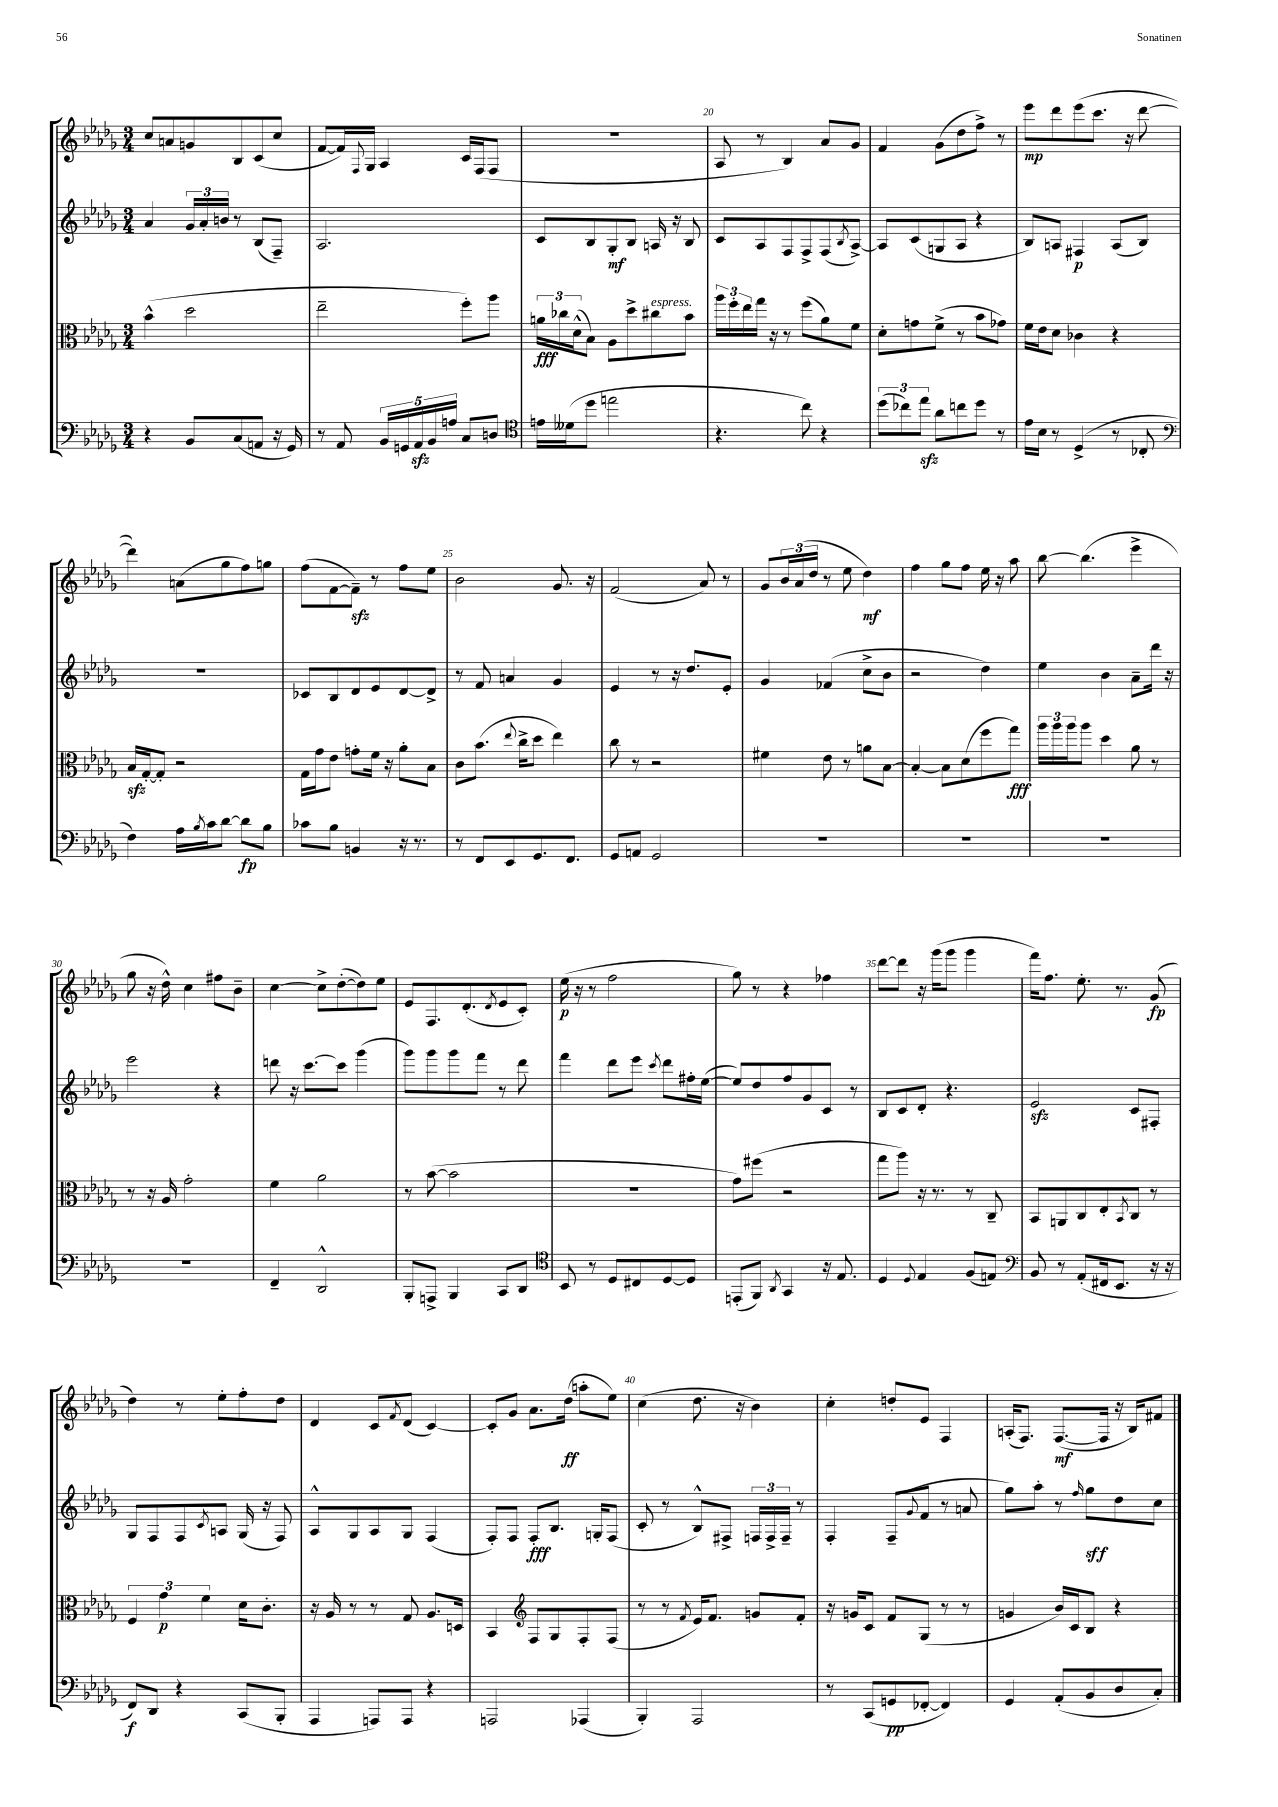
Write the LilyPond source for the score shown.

<<
\new StaffGroup <<
\new Staff = "s0" {
    \clef treble \key des \major \numericTimeSignature \time 3/4
    c''8 a'8 g'8 bes8 c'8( c''8 |
    f'8~ f'16) \appoggiatura { f8 } ges16 aes4 c'16 f16( f8 |
    R2. |
    aes8 r8 bes4) aes'8 ges'8 |
    f'4 ges'8( des''8 f''8->) r8 |
    ees'''8\mp des'''8 ees'''8( c'''8. r16 des'''8~ |
    des'''4) a'8( ges''8 f''8) g''8 |
    f''8( f'8~ f'8--\sfz) r8 f''8 ees''8 |
    bes'2 ges'8. r16 |
    f'2( aes'8) r8 |
    ges'8 \tuplet 3/2 { bes'16 aes'16( des''16 } r8 ees''8 des''4\mf) |
    f''4 ges''8 f''8 ees''16 r16 aes''8 |
    bes''8~ bes''4.( ees'''4-> |
    ges''8 r16 des''16-^) c''4 fis''8 bes'8-- |
    c''4~ c''8-> des''8~-.( des''8) ees''8 |
    ees'8 f8. des'8.-.( \acciaccatura { des'8 } ees'8 c'8-.) |
    ees''16\p( r16 r8 f''2 |
    ges''8) r8 r4 fes''4 |
    des'''8~ des'''8 r16 ges'''16( ges'''8 ges'''4 |
    f'''16) f''8. ees''8.-. r8. ges'8\fp( |
    des''4) r8 ees''8-. f''8-. des''8 |
    des'4 c'8 \acciaccatura { f'8 } des'8( c'4~) |
    c'8-. ges'8 aes'8. des''16\ff( a''8-. ees''8) |
    c''4( des''8. r16 bes'4) |
    c''4-. d''8-. ees'8 f4 |
    a16-.( f8.) f8.~\mf( f16 r16 bes16) fis'8 \bar "|." |
}
\new Staff = "s1" {
    \clef treble \key des \major \numericTimeSignature \time 3/4
    aes'4 \tuplet 3/2 { ges'16 aes'16-. b'16 } r8 bes8( f8--) |
    aes2. |
    c'8 bes8 ges8-.\mf bes8 a16 r16 bes8 |
    c'8 aes8 f8 f8-> f8( \acciaccatura { bes8 } aes8~->) |
    aes8 c'8( g8 aes8 r4 |
    bes8) a8 fis4\p a8( bes8) |
    R2. |
    ces'8 bes8 des'8 ees'8 des'8~ des'8-> |
    r8 f'8 a'4 ges'4 |
    ees'4 r8 r16 des''8. ees'8-. |
    ges'4 fes'4( c''8-> bes'8 |
    r2 des''4) |
    ees''4 bes'4 aes'8-- des'''16 r16 |
    ees'''2 r4 |
    d'''8 r16 c'''8.~ c'''8 ges'''4( |
    ges'''8) ges'''8 ges'''8 f'''8 r8 des'''8 |
    f'''4 des'''8 ees'''8 \acciaccatura { c'''8 } des'''8 fis''16-. ees''16~( |
    ees''8) des''8 f''8 ges'8 c'8 r8 |
    bes8 c'8 des'8-. r4. |
    ees'2\sfz c'8 fis8-. |
    ges8 f8 f8 \acciaccatura { c'8 } a8 ges16( r16 f8) |
    aes8-^ ges8 aes8 ges8 f4( |
    f8-.) f8 f8-.\fff bes8. g16-. f8( |
    c'8-. r8 bes8-^) fis8-> \tuplet 3/2 { f16 f16-> f16-- } r8 |
    f4-. f8--( \appoggiatura { ges'8 } f'8 r8 a'8 |
    ges''8) aes''8-. r8 \grace { f''16 } ges''8\sff des''8 c''8 \bar "|." |
}
\new Staff = "s2" {
    \clef alto \key des \major \numericTimeSignature \time 3/4
    bes'4-^( des''2 |
    ees''2-- f''8-.) aes''8 |
    \tuplet 3/2 { a'16\fff ces''16 des'16-^( } bes8) aes8 des''8-> cis''8^\markup { \italic "espress." } bes'8 |
    \tuplet 3/2 { aes''16 f''16-. ees''16 } ges''16 r16 r8 f''8( aes'8) f'8 |
    des'8-. g'8 f'8->( r8 bes'8 ges'8) |
    f'16 ees'16 des'8 ces'4 r4 |
    bes16\sfz ges16~-. ges8-. r2 |
    ges16 ges'16 ees'8 g'8-. f'16 r16 aes'8-. bes8 |
    c'8 bes'8.( \appoggiatura { ees''8 } c''16-> des''8 ees''4) |
    c''8 r8 r2 |
    fis'4 ees'8 r8 a'8 bes8~ |
    bes4~-. bes8 des'8( f''8 ges''8\fff) |
    \tuplet 3/2 { aes''16 aes''16 aes''16 } aes''8 des''4 aes'8 r8 |
    r8 r16 aes16 ges'2-. |
    f'4 aes'2 |
    r8 bes'8~( bes'2 |
    R2. |
    ges'8) fis''8( r2 |
    ges''8 aes''8) r16 r8. r8 c8-- |
    bes,8 a,8 c8 ees8-. \acciaccatura { bes,8 } c8 r8 |
    \tuplet 3/2 { f4 ges'4\p f'4 } des'16 c'8.-. |
    r16 aes16 r8 r8 ges8 aes8. d16 |
    bes,4 \clef treble f8 ges8 f8-. f8( |
    r8 r8 \acciaccatura { f'8 } ees'16) f'8. g'8 f'8-. |
    r16 g'16 c'8 f'8 ges8( r8 r8 |
    g'4 bes'16) c'16 bes8 r4 \bar "|." |
}
\new Staff = "s3" {
    \clef bass \key des \major \numericTimeSignature \time 3/4
    r4 bes,8 c8( a,8 r16 ges,16) |
    r8 aes,8 \tuplet 5/4 { bes,16 g,16 aes,16\sfz bes,16 a16 } c8 d8 |
    \clef tenor e'16 deses'16( des''8 e''2 |
    r4. c''8) r4 |
    \tuplet 3/2 { des''8( ces''8) ees''8\sfz } aes'8 c''8 des''8 r8 |
    ees'16 bes16 r8 des4->( r8 ces8-. |
    \clef bass f4) aes16 \acciaccatura { bes8 } c'16 des'8~ des'8\fp bes8 |
    ces'8 bes8 b,4 r16 r8. |
    r8 f,8 ees,8 ges,8. f,8. |
    ges,8 a,8 ges,2 |
    R2. |
    R2. |
    R2. |
    R2. |
    f,4-- des,2-^ |
    bes,,8-. a,,8-> bes,,4 c,8 des,8 |
    \clef tenor bes,8 r8 des8 cis8 des8~ des8 |
    e,8-.( f,8) \acciaccatura { aes,8 } ges,4 r16 ees8. |
    des4 \appoggiatura { des8 } ees4 f8( e8) |
    \clef bass bes,8 r8 aes,8-.( fis,16 ees,8. r16 r16 |
    f,8\f) des,8 r4 c,8( bes,,8-. |
    aes,,4 a,,8) a,,8 r4 |
    a,,2 aes,,4( |
    bes,,4-.) aes,,2 |
    r8 c,8( g,8\pp fes,8~-. fes,4) |
    ges,4 aes,8-.( bes,8 des8 c8-.) \bar "|." |
}
>>
>>
\layout { \context { \Score currentBarNumber = #17 \override BarNumber.break-visibility = ##(#f #t #t) barNumberVisibility = #(every-nth-bar-number-visible 5) } }
